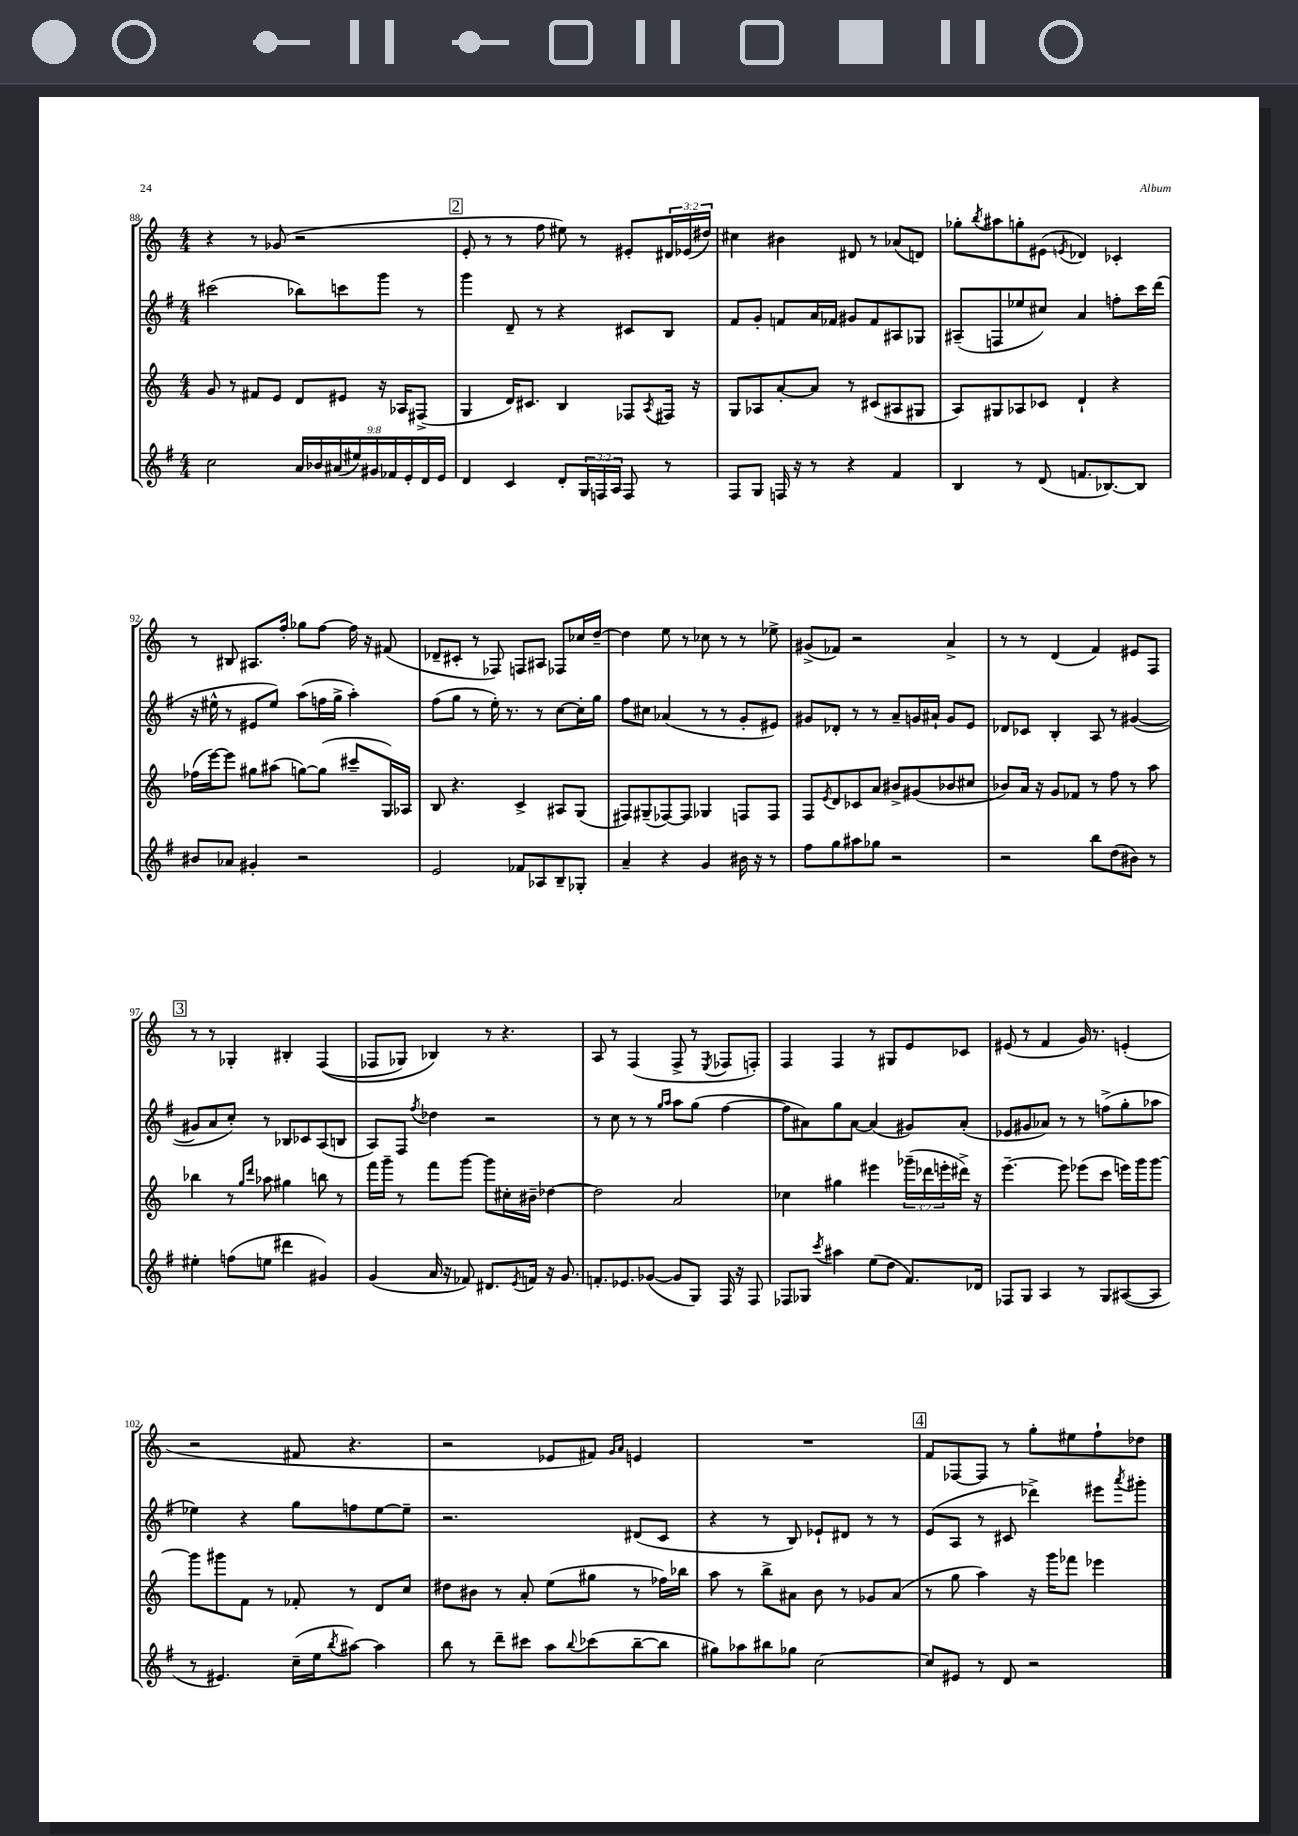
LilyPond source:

<<
\new StaffGroup <<
\new Staff = "s0" {
    \clef treble \key c \major \numericTimeSignature \time 4/4 \override Staff.TupletNumber.text = #tuplet-number::calc-fraction-text
    r4 r8 ges'8( r2 |
    \mark \markup { \box "2" } e'8-. r8 r8 f''8 eis''8) r8 eis'8-. \tuplet 3/2 { dis'16 ees'16( dis''16) } |
    cis''4 bis'4 dis'8 r8 aes'8( d'8) |
    ges''8-. \acciaccatura { b''8 } ais''8 g''8-. eis'8( \acciaccatura { e'8 } des'4) ces'4-. |
    r8 bis8 ais8. f''16-. ges''8 f''8~ f''16 r16 fis'8( |
    des'8-- cis'8-. r8 fes8) f8 ais8 fes8 ces''16 d''16~-- |
    d''4 e''8 r8 ces''8 r8 r8 ees''8-> |
    gis'8->( fes'8) r2 a'4-> |
    r8 r8 d'4( f'4) eis'8 f8 |
    \mark \markup { \box "3" } r8 r8 ges4-. bis4-. f4(\( |
    fes8 ges8) bes4\) r8 r4. |
    a8 r8 f4( f8-> r8 \acciaccatura { e8 } fes8 f8-.) |
    f4 f4 r8 gis8 e'8 ces'8 |
    eis'8( r8 f'4 g'16) r8. e'4-.( |
    r2 fis'8 r4. |
    r2 ees'8 fis'8) \grace { g'16 a'16 } e'4 |
    R1 |
    \mark \markup { \box "4" } f'8 fes8~ fes8 r8 g''8-. eis''8 f''8-! des''8 \bar "|." |
}
\new Staff = "s1" {
    \clef treble \key g \major \numericTimeSignature \time 4/4
    cis'''2( bes''8) c'''8 g'''8 r8 |
    \mark \markup { \box "2" } g'''4 d'8-- r8 r4 cis'8 b8 |
    fis'8 g'8-. f'8 a'16 fes'16 gis'8 fes'8 ais8 ges8 |
    ais8--( f8 ees''8 cis''8) a'4 f''8-. c'''16 d'''16( |
    r16 eis''16-^ r8 eis'8 eis''8) a''8( f''16 g''16-> a''4-.) |
    fis''8( g''8 r8 e''16-.) r8. r8 c''8~ c''16-. g''16 |
    fis''8 cis''8 aes'4( r8 r8 g'8-. eis'8) |
    gis'8 des'8-. r8 r8 a'8-- g'16 ais'16-! g'8 e'8 |
    des'8 ces'8 b4-. a8 r8 gis'4~( |
    \mark \markup { \box "3" } gis'8 a'8 c''8-.) r8 bes8 ces'8 a8( b8 |
    a8) fis8 \acciaccatura { fis''8 } des''4 r2 |
    r8 c''8 r8 r8 \grace { g''16 a''16 } a''8 g''8( fis''4~ |
    fis''8 ais'8) g''8 ais'8~ ais'4( gis'8) ais'8-.( |
    ees'8 gis'8 aes'8) r8 r8 f''8->( g''8-. aes''8 |
    ees''4) r4 g''8 f''8 ees''8~ ees''8-- |
    r2. dis'8( c'8 |
    r4 r8 b8) ees'8-! dis'8 r8 r8 |
    \mark \markup { \box "4" } e'8( a8 r8 cis'8 des'''4->) eis'''8 \acciaccatura { a'''8 } gis'''8-. \bar "|." |
}
\new Staff = "s2" {
    \clef treble \key c \major \numericTimeSignature \time 4/4 \override Staff.TupletNumber.text = #tuplet-number::calc-fraction-text
    g'8 r8 fis'8 e'8 d'8 eis'8 r16 aes16 fis8->( |
    \mark \markup { \box "2" } g4 d'16) cis'8. b4 fes8 \acciaccatura { a8 } fis16 r16 |
    g8 aes8 a'8~-. a'8 r8 cis'8( ais8 gis8 |
    a8) gis8 aes8 ces'8 d'4-! r4 |
    fes''16( e'''16~) e'''8 gis''8 ais''8( g''8~) g''8( cis'''8-- g16) aes16 |
    b8 r4. c'4-> ais8 g8( |
    fis8) gis8--( fes8~) fes8 ges4 f8 f8 |
    f8 \acciaccatura { e'8 } d'8 ces'8 a'8 bis'8-> gis'8( bes'8 cis''8 |
    bes'8) a'16 r16 g'8 fes'8 r8 f''8 r8 a''8 |
    \mark \markup { \box "3" } bes''4 r8 \grace { g''16 d'''16 } aes''8 gis''4 b''8 r8 |
    f'''16 g'''16-- r8 f'''8 g'''8~ g'''8 cis''16-. bis'16-- des''4~ |
    des''2 a'2 |
    ces''4 gis''4 eis'''4 \tuplet 3/2 { ges'''16--( des'''16 e'''16-. } dis'''16->) r16 |
    e'''4.~-- e'''8 ees'''8( c'''8 e'''16) g'''16 g'''8~ |
    g'''8 gis'''8 f'8 r8 fes'8-. r8 d'8 c''8 |
    dis''8 bis'8 r8 a'8-. e''8( gis''8 r8 fes''16) bes''16 |
    a''8 r8 b''8-> ais'8 b'8 r8 ges'8 ais'8( |
    \mark \markup { \box "4" } r8 g''8 a''4) r16 g'''16 fes'''8 ees'''4 \bar "|." |
}
\new Staff = "s3" {
    \clef treble \key g \major \numericTimeSignature \time 4/4 \override Staff.TupletNumber.text = #tuplet-number::calc-fraction-text
    c''2 \tuplet 9/8 { a'16 bes'16 ais'16( eis''16) gis'16 fes'16 e'16-. d'16 e'16 } |
    \mark \markup { \box "2" } d'4 c'4 d'8-. \tuplet 3/2 { g16 f16 a16 } f8 r8 |
    fis8 g8 f16 r16 r8 r4 fis'4 |
    b4 r8 d'8( f'8. bes8.~) bes8 |
    bis'8 aes'8 gis'4-. r2 |
    e'2 fes'8 aes8 b8-- ges8-. |
    a'4-- r4 g'4 bis'16 r16 r8 |
    fis''8 g''8 ais''8 ges''8 r2 |
    r2 b''8 d''8( bis'8) r8 |
    \mark \markup { \box "3" } eis''4-. f''8( e''8 dis'''4 gis'4) |
    g'4( a'16 r16 fes'8) dis'8. \acciaccatura { e'8 } f'16 r16 g'8. |
    f'8.-. ees'8. ges'8~( ges'8 g8) fis16 r16 fis8 |
    fes8 ges8 \acciaccatura { c'''8 } ais''4 e''8( d''8 fis'8.) des'16 |
    fes8 g8 a4 r8 g8 ais8~( ais8 |
    r8 eis'4.) c''16--( e''16 \acciaccatura { b''8 } ais''8~) ais''4 |
    b''8 r8 d'''8-- cis'''8 a''8 \appoggiatura { b''8 } ces'''8( b''8~-- b''8 |
    gis''8) aes''8 bis''8 ges''8 c''2~ |
    \mark \markup { \box "4" } c''8 eis'8 r8 d'8 r2 \bar "|." |
}
>>
>>
\layout { \context { \Score currentBarNumber = #88 } }
